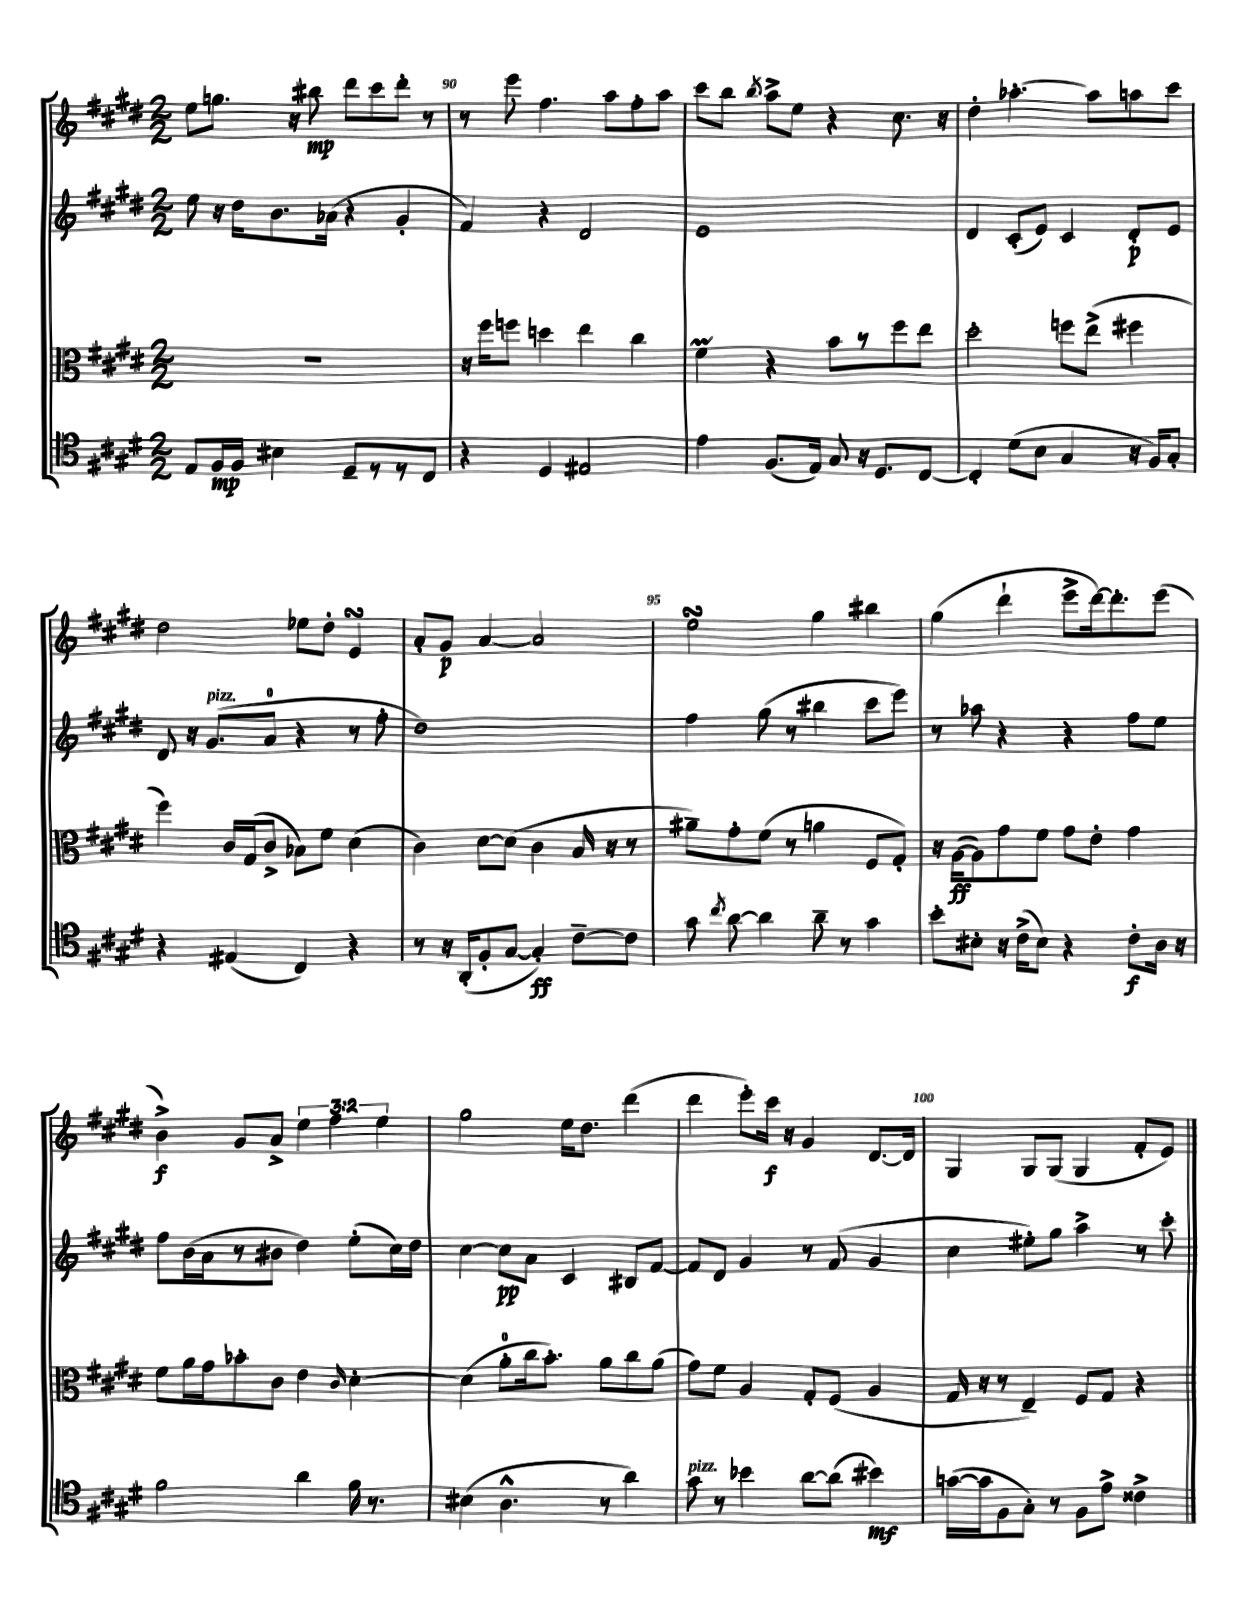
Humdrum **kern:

**kern	**dynam	**kern	**dynam	**kern	**dynam	**kern	**dynam
*part4	*part4	*part3	*part3	*part2	*part2	*part1	*part1
*staff4	*staff4	*staff3	*staff3	*staff2	*staff2	*staff1	*staff1
*clefC4	*	*clefC3	*	*clefG2	*	*clefG2	*
*k[f#c#g#d#]	*	*k[f#c#g#d#]	*	*k[f#c#g#d#]	*	*k[f#c#g#d#]	*
*M2/2	*	*M2/2	*	*M2/2	*	*M2/2	*
=89	=89	=89	=89	=89	=89	=89	=89
8E/L	.	1r	.	8ee\	.	8ee\L	.
16F#/L	mp	.	.	16r	.	8.ggn\J	.
16F#/JJ	.	.	.	16dd#\KL	.	.	.
4B#X\	.	.	.	8.b\	.	.	.
.	.	.	.	.	.	16r	.
.	.	.	.	.	.	8bb#X\	mp
.	.	.	.	(16a-X\Jk	.	.	.
8D#~/L	.	.	.	4r	.	8ddd#\L	.
8r	.	.	.	.	.	8ccc#\	.
8r	.	.	.	4g#'/	.	8ddd#'\J	.
8C#/J	.	.	.	.	.	8r	.
=90	=90	=90	=90	=90	=90	=90	=90
4r	.	16r	.	4f#/)	.	8r	.
.	.	16ff#\KL	.	.	.	.	.
.	.	8ffn\J	.	.	.	8eee\	.
4D#/	.	4ddn\	.	4r	.	4.ff#\	.
2E#X/	.	4ee\	.	2d#/	.	.	.
.	.	.	.	.	.	8aa\L	.
.	.	4cc#\	.	.	.	8ff#'\	.
.	.	.	.	.	.	8aa\J	.
=91	=91	=91	=91	=91	=91	=91	=91
4e\	.	4f#M\	.	1e	.	8ccc#\L	.
.	.	.	.	.	.	8bb\J	.
.	.	.	.	.	.	8qbb/	.
(8.F#/L	.	4r	.	.	.	8aa^\L	.
.	.	.	.	.	.	8ee\J	.
16E/Jk)	.	.	.	.	.	.	.
8G#/	.	8b\L	.	.	.	4r	.
16r	.	8r	.	.	.	.	.
8.D#/L	.	.	.	.	.	.	.
.	.	8ff#\	.	.	.	8.cc#\	.
[8C#/J	.	8ee\J	.	.	.	.	.
.	.	.	.	.	.	16r	.
=92	=92	=92	=92	=92	=92	=92	=92
4C#'/]	.	2dd#'\	.	4d#/	.	4dd#'\	.
(8d#\L	.	.	.	(8c#'/L	.	[4.aa-X'\	.
8B\J	.	.	.	8e/J)	.	.	.
4G#/	.	8ffn\L	.	4c#/	.	.	.
.	.	(8ee^\J	.	.	.	8aa-\L]	.
16r	.	4ff#X\	.	8d#'/L	p	8aan\	.
16F#/KL)	.	.	.	.	.	.	.
8G#'/J	.	.	.	8e/J	.	8ccc#\J	.
!!LO:LB:g=z
=93	=93	=93	=93	=93	=93	=93	=93
4r	.	4ff#\)	.	8d#/	.	2dd#\	.
.	.	.	.	16r	.	.	.
!	!	!	!	!LO:TX:a:i:t=pizz.	!	!	!
.	.	.	.	(8.g#/L	.	.	.
(4E#X/	.	16c#/LL	.	.	.	.	.
.	.	(16G#/J	.	.	.	.	.
.	.	8c#^/J	.	8a/J	.	.	.
4C#/)	.	8B-X\L)	.	4r	.	8ee-X\L	.
.	.	8f#\J	.	.	.	8dd#'\J	.
4r	.	(4d#\	.	8r	.	4esSSs/	.
.	.	.	.	8ff#'\	.	.	.
=94	=94	=94	=94	=94	=94	=94	=94
8r	.	4c#\)	.	1dd#)	.	8a'/L	.
16r	.	.	.	.	.	8g#/J	p
(16AA'/KL	.	.	.	.	.	.	.
8F#'/	.	[8d#\L	.	.	.	[4a/	.
[8G#/J	.	(8d#\J]	.	.	.	.	.
4G#'/])	ff	4c#\	.	.	.	2a/]	.
[8c#~\L	.	16B/	.	.	.	.	.
.	.	16r	.	.	.	.	.
8c#\J]	.	8r	.	.	.	.	.
=95	=95	=95	=95	=95	=95	=95	=95
8g#\	.	8a#X~\L)	.	4ff#\	.	2eesSSs\	.
8qcc#/	.	.	.	.	.	.	.
[8a\	.	8g#'\	.	.	.	.	.
4a\]	.	(8f#\J	.	(8gg#\	.	.	.
.	.	8r	.	8r	.	.	.
8a~\	.	4an\	.	4bb#X\	.	4gg#\	.
8r	.	.	.	.	.	.	.
4g#\	.	8F#/L	.	8ccc#\L	.	4bb#X\	.
.	.	8G#'/J)	.	8eee\J)	.	.	.
=96	=96	=96	=96	=96	=96	=96	=96
8b'\L	.	16r	.	8r	.	(4gg#\	.
.	.	([16A\KL	ff	.	.	.	.
8B#X'\J	.	8A\])	.	8aa-X\	.	.	.
16r	.	8g#\	.	4r	.	4ddd#`\	.
(16c#^\KL	.	.	.	.	.	.	.
8B#\J)	.	8f#\J	.	.	.	.	.
4r	.	8g#\L	.	4r	.	8eee^\L	.
.	.	8e'\J	.	.	.	[16ddd#\k)	.
.	.	.	.	.	.	8.ddd#'\]	.
8c#'\L	f	4g#\	.	8ff#\L	.	.	.
16A\Jk	.	.	.	8ee\J	.	(8eee\J	.
16r	.	.	.	.	.	.	.
!!LO:LB:g=z
=97	=97	=97	=97	=97	=97	=97	=97
2f#\	.	8f#\L	.	8ff#\L	.	4b^\)	f
.	.	16a\L	.	(16b\L	.	.	.
.	.	16g#\J	.	16a\J	.	.	.
.	.	8b-X'\	.	8r	.	8g#/L	.
.	.	8c#\J	.	8b#X\J	.	8a^/J	.
4a\	.	4e\	.	4dd#\)	.	6ee\	.
.	.	.	.	.	.	6ff#\	.
.	.	16qqc#/	.	.	.	.	.
16f#\	.	[4d#'\	.	(8ee'\L	.	.	.
8.r	.	.	.	.	.	.	.
.	.	.	.	.	.	6ee\	.
.	.	.	.	16cc#\L)	.	.	.
.	.	.	.	16dd#\JJ	.	.	.
=98	=98	=98	=98	=98	=98	=98	=98
(4B#X\	.	(4d#\]	.	[4cc#\	.	2gg#\	.
4.A^^\	.	8a'\L	.	8cc#\L]	pp	.	.
.	.	16cc#\k	.	8a\J	.	.	.
.	.	8.b'\J)	.	.	.	.	.
.	.	.	.	4c#/	.	16ee\KL	.
.	.	.	.	.	.	8.dd#\J	.
8r	.	8a\L	.	.	.	.	.
4a\)	.	8cc#\	.	8B#X/L	.	(4ddd#\	.
.	.	(8a\J	.	[8f#/J	.	.	.
=99	=99	=99	=99	=99	=99	=99	=99
!LO:TX:a:i:t=pizz.	!	!	!	!	!	!	!
8g#\	.	8g#\L)	.	8f#/L]	.	4ddd#\	.
8r	.	8f#\J	.	8d#/J	.	.	.
4b-X\	.	4A/	.	4g#/	.	8eee'\L)	.
.	.	.	.	.	.	16ccc#\Jk	f
.	.	.	.	.	.	16r	.
[8a\L	.	8G#'/L	.	8r	.	4g#/	.
(8a\J]	.	(8F#/J	.	(8f#/	.	.	.
4b#X\)	mf	4A/	.	4g#/	.	[8.d#/L	.
.	.	.	.	.	.	16d#/Jk]	.
=100	=100	=100	=100	=100	=100	=100	=100
([16gn\LL	.	16G#/	.	4cc#\	.	4G#/	.
16g\J]	.	16r	.	.	.	.	.
8F#\	.	8r	.	.	.	.	.
8G#'\J)	.	4E~/)	.	8ee#X'\L)	.	8G#/L	.
8r	.	.	.	8gg#\J	.	(8G#/J	.
8F#\L	.	8F#/L	.	4aa^\	.	4G#/	.
8e^\J	.	8G#/J	.	.	.	.	.
4c##X^\	.	4r	.	8r	.	8f#'/L	.
.	.	.	.	8ccc#'\	.	8e/J)	.
==	==	==	==	==	==	==	==
*-	*-	*-	*-	*-	*-	*-	*-
